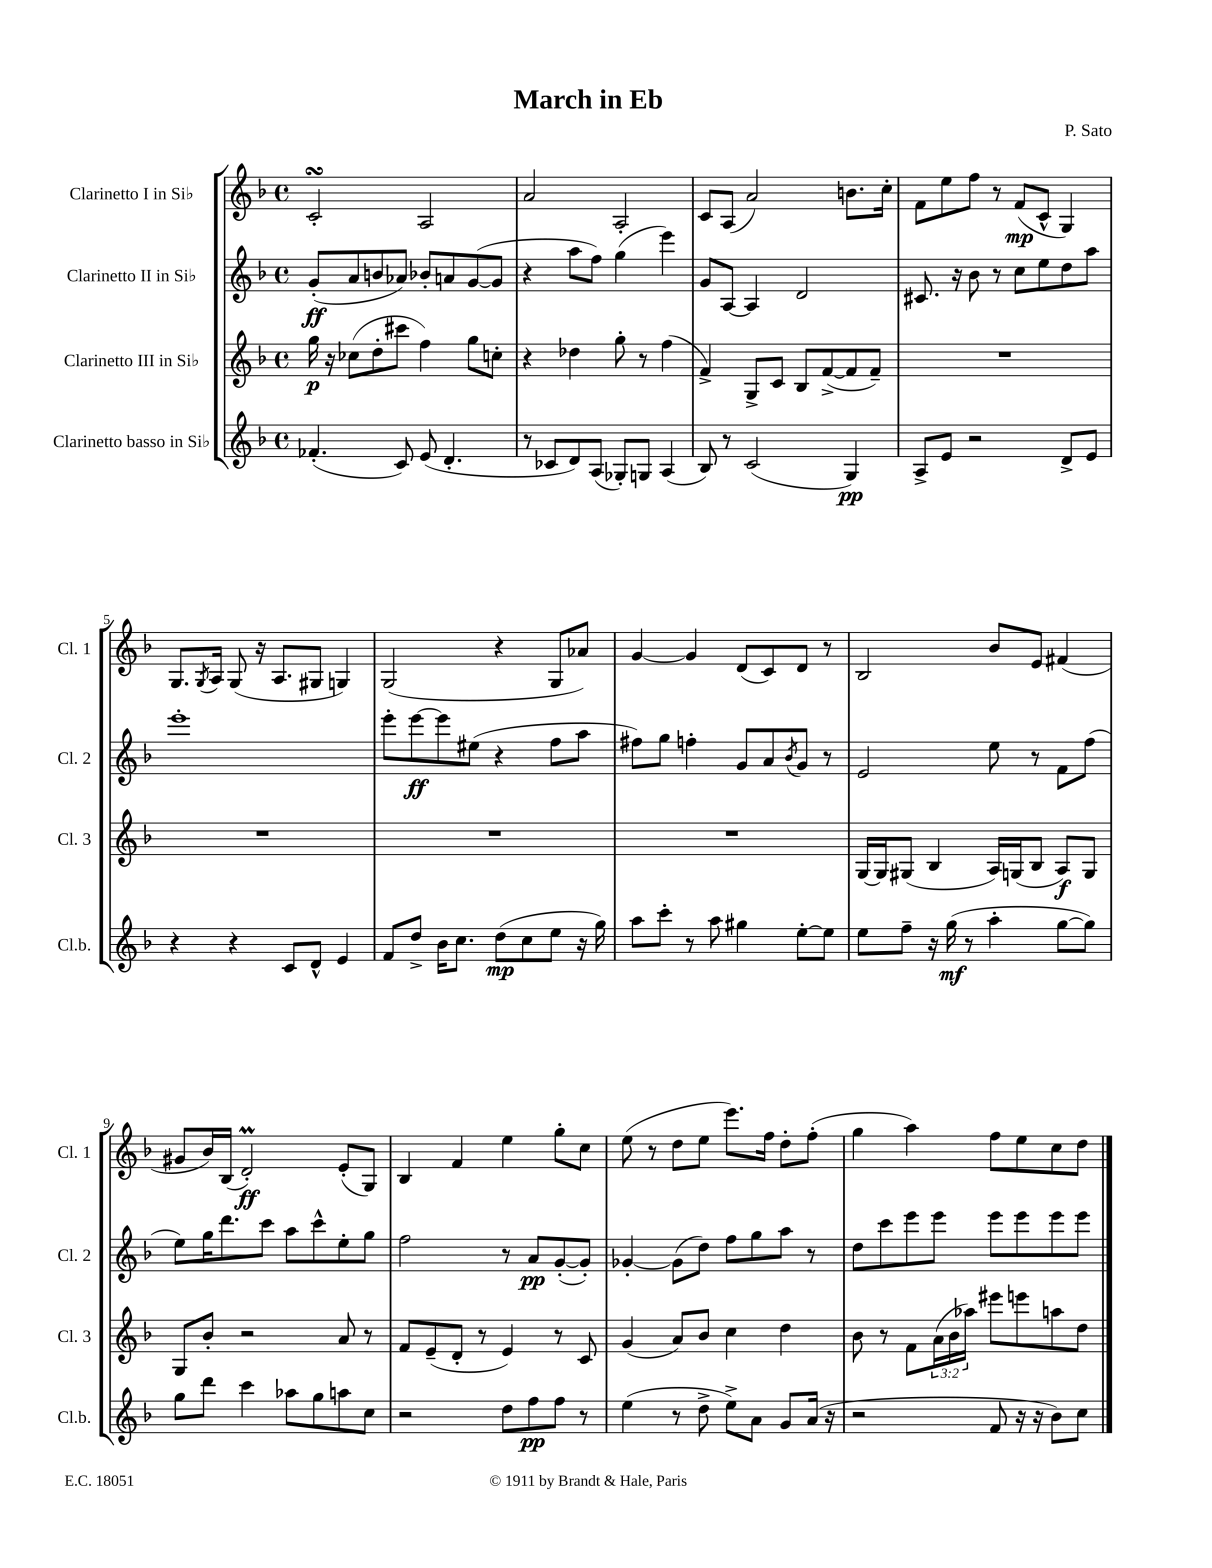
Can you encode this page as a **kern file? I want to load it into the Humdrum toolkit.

**kern	**dynam	**kern	**dynam	**kern	**dynam	**kern	**dynam
*part4	*part4	*part3	*part3	*part2	*part2	*part1	*part1
*staff4	*staff4	*staff3	*staff3	*staff2	*staff2	*staff1	*staff1
*I"Clarinetto basso in Si♭	*	*I"Clarinetto III in Si♭	*	*I"Clarinetto II in Si♭	*	*I"Clarinetto I in Si♭	*
*I'Cl.b.	*	*I'Cl. 3	*	*I'Cl. 2	*	*I'Cl. 1	*
*clefG2	*	*clefG2	*	*clefG2	*	*clefG2	*
*k[b-]	*	*k[b-]	*	*k[b-]	*	*k[b-]	*
*M4/4	*	*M4/4	*	*M4/4	*	*M4/4	*
*met(c)	*	*met(c)	*	*met(c)	*	*met(c)	*
=1	=1	=1	=1	=1	=1	=1	=1
(4.f-X'/	.	16gg\	p	(8g'/L	ff	2csSSS'/	.
.	.	16r	.	.	.	.	.
.	.	(8cc-X\L	.	8a/	.	.	.
.	.	8dd'\	.	8bn/	.	.	.
8c/)	.	8ccc#X\J	.	8a-X/J)	.	.	.
(8e/	.	4ff\)	.	8b-X'/L	.	2A/	.
4.d'/	.	.	.	8an/	.	.	.
.	.	8gg\L	.	([8g/	.	.	.
.	.	8ccn'\J	.	8g/J]	.	.	.
=2	=2	=2	=2	=2	=2	=2	=2
8r	.	4r	.	4r	.	2a/	.
8c-X/L	.	.	.	.	.	.	.
8d/)	.	4dd-X\	.	8aa\L	.	.	.
(8A/J	.	.	.	8ff\J)	.	.	.
8G-X'/L)	.	8gg'\	.	(4gg\	.	2A'/	.
8Gn/J	.	8r	.	.	.	.	.
(4A/	.	(4ff\	.	4eee\)	.	.	.
=3	=3	=3	=3	=3	=3	=3	=3
8B-/)	.	4f^/)	.	8g/L	.	8c/L	.
8r	.	.	.	[8A/J	.	(8A/J	.
(2c/	.	8G^/L	.	4A/]	.	2a/)	.
.	.	8c/J	.	.	.	.	.
.	.	8B-/L	.	2d/	.	.	.
.	.	([8f^/	.	.	.	.	.
4G/)	pp	8f/]	.	.	.	8.bn\L	.
.	.	8f~/J)	.	.	.	.	.
.	.	.	.	.	.	16cc'\Jk	.
=4	=4	=4	=4	=4	=4	=4	=4
8A^/L	.	1r	.	8.c#X/	.	8f\L	.
8e/J	.	.	.	.	.	8ee\	.
.	.	.	.	16r	.	.	.
2r	.	.	.	8b-\	.	8ff\J	.
.	.	.	.	8r	.	8r	.
.	.	.	.	8cc\L	.	(8f/L	mp
.	.	.	.	8ee\	.	8c^^/J	.
8d^/L	.	.	.	8dd\	.	4G/)	.
8e/J	.	.	.	8aa\J	.	.	.
!!LO:LB:g=z
=5	=5	=5	=5	=5	=5	=5	=5
4r	.	1r	.	1eee'	.	8.G/L	.
.	.	.	.	.	.	8qG/	.
.	.	.	.	.	.	16A/Jk	.
4r	.	.	.	.	.	(8G/	.
.	.	.	.	.	.	16r	.
.	.	.	.	.	.	8.A/L	.
8c/L	.	.	.	.	.	.	.
8d^^/J	.	.	.	.	.	8G#X/J	.
4e/	.	.	.	.	.	4Gn/)	.
=6	=6	=6	=6	=6	=6	=6	=6
8f/L	.	1r	.	8eee'\L	.	(2G/	.
8dd^/J	.	.	.	[8eee\	ff	.	.
16b-\KL	.	.	.	8eee\]	.	.	.
8.cc\J	.	.	.	.	.	.	.
.	.	.	.	(8ee#X\J	.	.	.
(8dd\L	mp	.	.	4r	.	4r	.
8cc\	.	.	.	.	.	.	.
8ee\J	.	.	.	8ff\L	.	8G/L	.
16r	.	.	.	8aa\J	.	8a-X/J)	.
16gg\)	.	.	.	.	.	.	.
=7	=7	=7	=7	=7	=7	=7	=7
8aa\L	.	1r	.	8ff#X\L)	.	[4g/	.
8ccc'\J	.	.	.	8gg\J	.	.	.
8r	.	.	.	4ffn'\	.	4g/]	.
8aa\	.	.	.	.	.	.	.
4gg#X\	.	.	.	8g/L	.	(8d/L	.
.	.	.	.	8a/	.	8c/)	.
.	.	.	.	8qb-/	.	.	.
[8ee'\L	.	.	.	8g/J	.	8d/J	.
8ee\J]	.	.	.	8r	.	8r	.
=8	=8	=8	=8	=8	=8	=8	=8
8ee\L	.	[16G/LL	.	2e/	.	2B-/	.
.	.	16G/J]	.	.	.	.	.
8ff~\J	.	(8G#X/J	.	.	.	.	.
16r	.	4B-/	.	.	.	.	.
(16gg\	mf	.	.	.	.	.	.
8r	.	.	.	.	.	.	.
4aa'\	.	16A/LL)	.	8ee\	.	8b-/L	.
.	.	(16Gn/J	.	.	.	.	.
.	.	8B-/J	.	8r	.	8e/J	.
[8gg\L	.	8A/L)	f	8f\L	.	(4f#X/	.
8gg\J])	.	8G/J	.	(8ff\J	.	.	.
!!LO:LB:g=z
=9	=9	=9	=9	=9	=9	=9	=9
8gg\L	.	8G/L	.	8ee\L)	.	8g#X/L	.
8ddd\J	.	8b-'/J	.	16gg\K	.	16b-/L)	.
.	.	.	.	8.ddd\	.	(16B-/JJ	.
4ccc\	.	2r	.	.	.	2dM'/)	ff
.	.	.	.	8ccc\J	.	.	.
8aa-X\L	.	.	.	8aa\L	.	.	.
8gg\	.	.	.	8ccc^^\	.	.	.
8aan\	.	8a/	.	8ee'\	.	(8e'/L	.
8cc\J	.	8r	.	8gg\J	.	8G/J)	.
=10	=10	=10	=10	=10	=10	=10	=10
2r	.	8f/L	.	2ff\	.	4B-/	.
.	.	(8e~/	.	.	.	.	.
.	.	8d'/J	.	.	.	4f/	.
.	.	8r	.	.	.	.	.
8dd\L	.	4e/)	.	8r	.	4ee\	.
8ff\	pp	.	.	8a/L	pp	.	.
8ff\J	.	8r	.	([8g'/	.	8gg'\L	.
8r	.	8c/	.	8g'/J])	.	8cc\J	.
=11	=11	=11	=11	=11	=11	=11	=11
(4ee\	.	(4g/	.	[4g-X'/	.	(8ee\	.
.	.	.	.	.	.	8r	.
8r	.	8a/L)	.	(8g-\L]	.	8dd\L	.
8dd^\	.	8b-/J	.	8dd\J)	.	8ee\J	.
8ee^\L)	.	4cc\	.	8ff\L	.	8.eee\L)	.
8a\J	.	.	.	8gg\	.	.	.
.	.	.	.	.	.	16ff\Jk	.
8g/L	.	4dd\	.	8aa\J	.	8dd'\L	.
(16a/Jk	.	.	.	8r	.	(8ff'\J	.
16r	.	.	.	.	.	.	.
=12	=12	=12	=12	=12	=12	=12	=12
2r	.	8b-\	.	8dd\L	.	4gg\	.
.	.	8r	.	8ccc\	.	.	.
.	.	8f\L	.	8eee\	.	4aa\)	.
.	.	(24a\L	.	8eee\J	.	.	.
.	.	24b-\	.	.	.	.	.
.	.	24aa-X\JJ)	.	.	.	.	.
8f/	.	8eee#X\L	.	8eee\L	.	8ff\L	.
16r	.	8eeen\	.	8eee\	.	8ee\	.
16r	.	.	.	.	.	.	.
8b-\L)	.	8aan\	.	8eee\	.	8cc\	.
8cc\J	.	8dd\J	.	8eee\J	.	8dd\J	.
==	==	==	==	==	==	==	==
*-	*-	*-	*-	*-	*-	*-	*-
